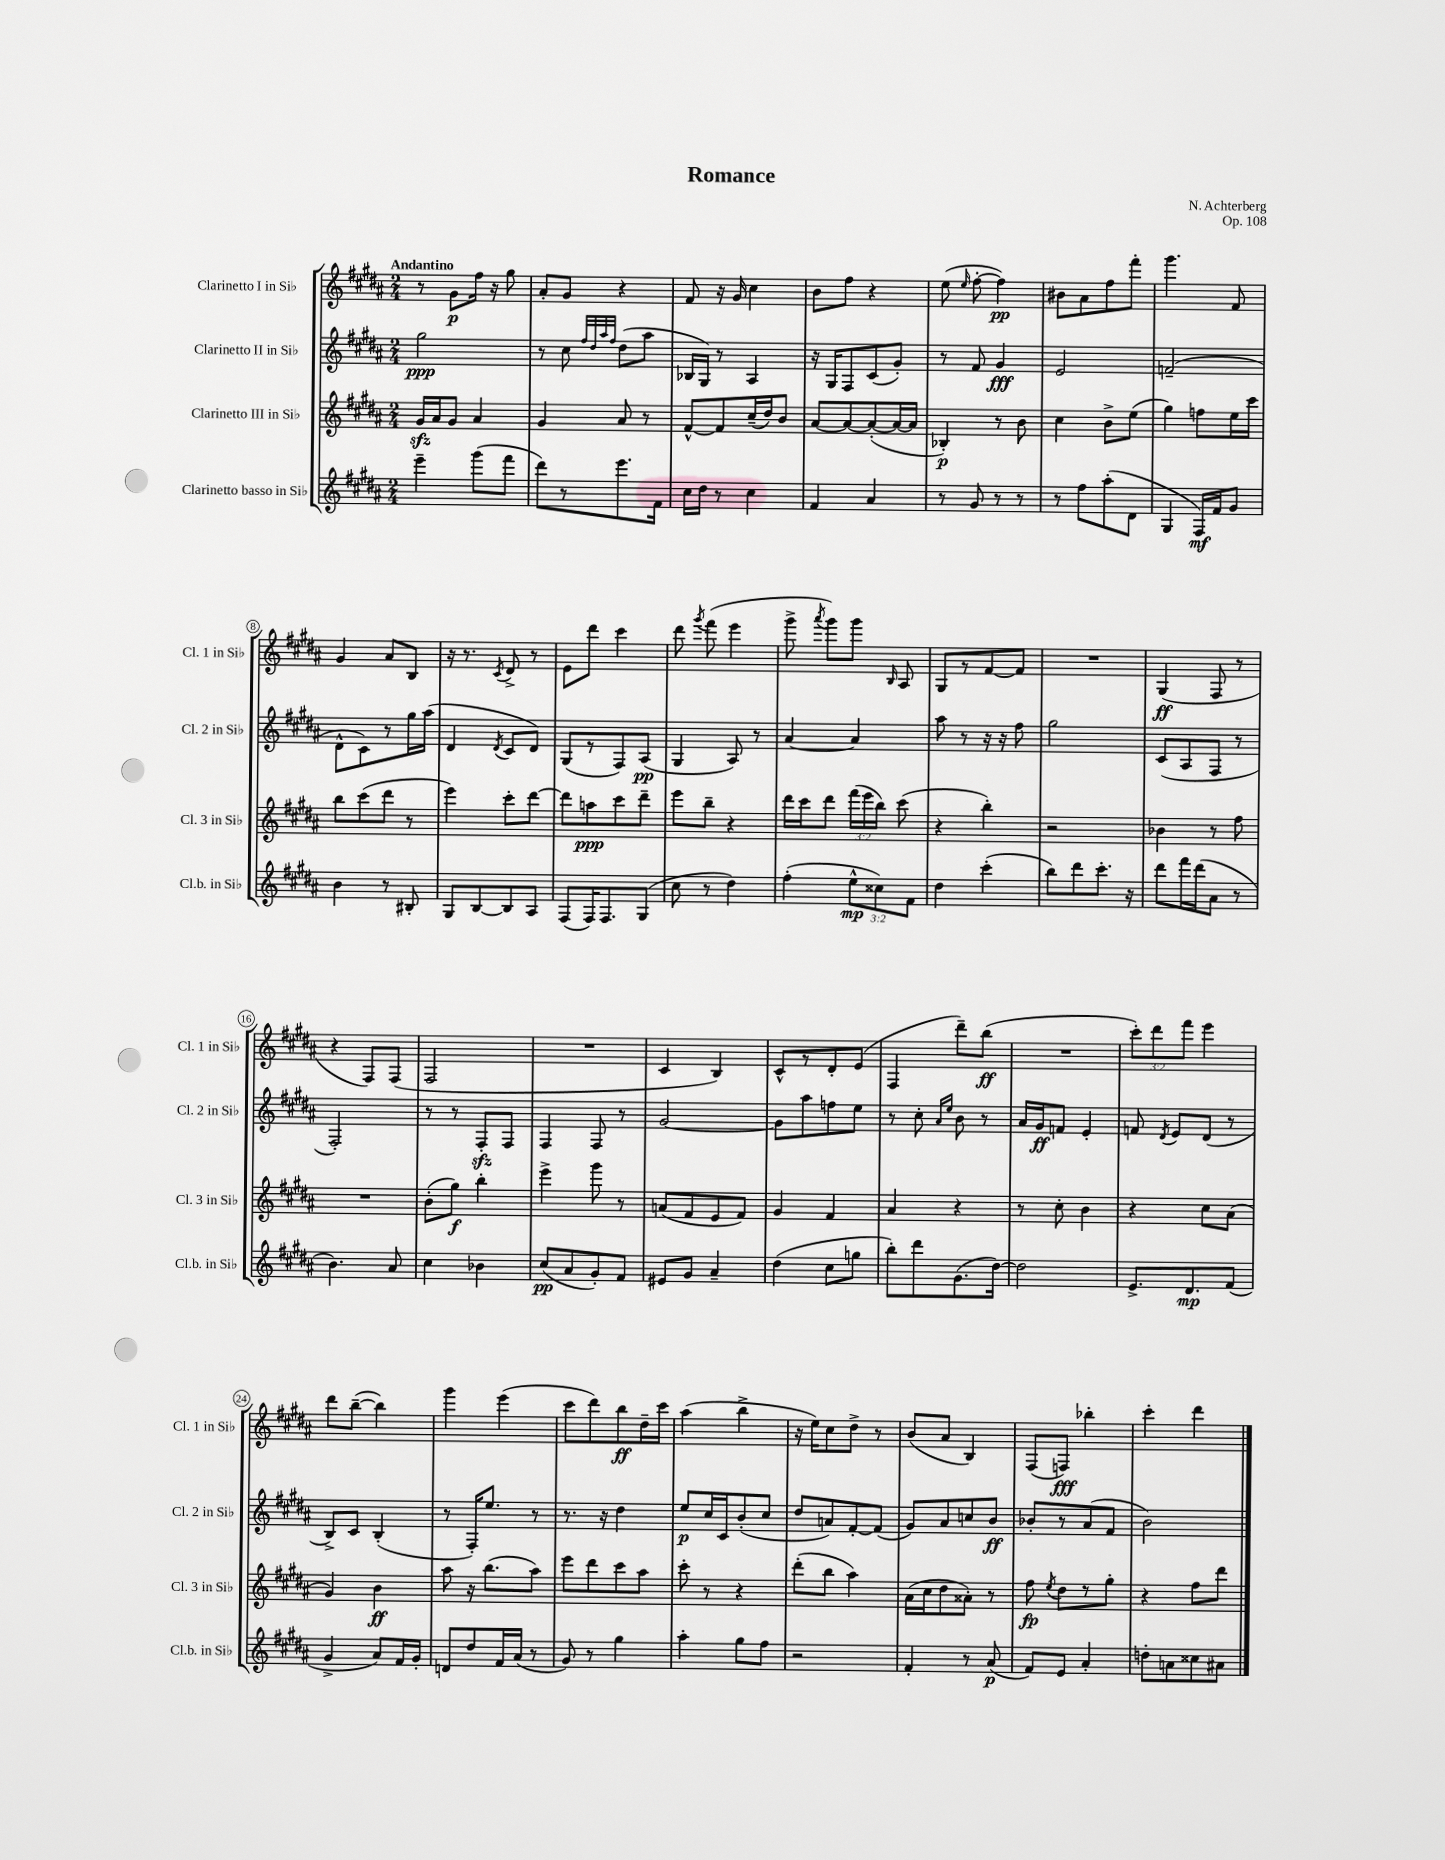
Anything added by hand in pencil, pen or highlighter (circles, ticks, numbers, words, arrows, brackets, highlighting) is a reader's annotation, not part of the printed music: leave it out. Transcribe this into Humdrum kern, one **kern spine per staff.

**kern	**kern	**kern	**kern
*staff4	*staff3	*staff2	*staff1
*clefG2	*clefG2	*clefG2	*clefG2
*k[f#c#g#d#a#]	*k[f#c#g#d#a#]	*k[f#c#g#d#a#]	*k[f#c#g#d#a#]
*M2/4	*M2/4	*M2/4	*M2/4
4eee~	16g#	2gg#	8r
.	16a#	.	.
.	8g#	.	8g#
(8ggg#	4a#	.	16ff#
.	.	.	16r
8fff#	.	.	8gg#
=	=	=	=
8ddd#)	4g#	8r	8a#'
8r	.	8cc#	8g#
.	.	32qqff#	.
.	.	32qqdd#	.
.	.	32qqaa#	.
.	.	32qqff#	.
8.eee	8a#	(8dd#	4r
.	8r	8aa#	.
16f#	.	.	.
=	=	=	=
16cc#	[8f#^^	16B-	8f#
16dd#	.	16G#)	.
8r	8f#]	8r	16r
.	.	.	16g#
4cc#	(16cc#~	4A#	4cc#
.	16dd#)	.	.
.	8b	.	.
=	=	=	=
4f#	[8a#	16r	8b
.	.	16G#	.
.	8a#_	8F#	8ff#
4a#	(8a#'_	(8c#	4r
.	16a#_	8g#')	.
.	16a#]	.	.
=	=	=	=
8r	4B-')	8r	(8ee
.	.	.	16qqee
8g#	.	8f#	[8ff#'
8r	8r	4g#	4ff#])
8r	8b	.	.
=	=	=	=
8r	4cc#	2e	8b#
8ff#	.	.	8a#
(8aa#'	8b^	.	8ff#
8d#	(8ee	.	8fff#'
=	=	=	=
4G#	4gg#)	(2f~	4.ggg#
16F#)	8ff	.	.
16f#	.	.	.
8g#	16ee	.	8f#
.	16ccc#	.	.
=	=	=	=
4b	8bb	8d#^^	4g#
.	(8ccc#	8c#)	.
8r	8ddd#	8r	8a#
8B#'	8r	16gg#	8B
.	.	(16aa#	.
=	=	=	=
8G#	4eee)	4d#	16r
.	.	.	8.r
[8B	.	.	.
.	.	8qd#	8qc#
8B]	8ccc#'	8c#	8d#^
8A#	[8ddd#	8d#)	8r
=	=	=	=
(8F#	8ddd#]	(8G#	8e
16F#)	8aa	8r	8ddd#
8.F#	.	.	.
.	8ccc#	8F#)	4ccc#
(8G#	8ddd#~	(8A#	.
=	=	=	=
8cc#	8eee	4G#	8ddd#
.	.	.	8qggg#
8r	8bb~	.	(8fff#
4dd#)	4r	8A#)	4eee
.	.	8r	.
=	=	=	=
(4ff#'	16ddd#	[4a#	8ggg#^
.	16ccc#	.	.
.	.	.	8qaaa#
.	8ddd#	.	8ggg#)
12ee^^	(24fff#	4a#]	8ggg#
.	24eee	.	.
12cc##)	24bb)	.	.
.	.	.	16qqB
.	(8ccc#	.	8A#
12f#	.	.	.
=	=	=	=
4dd#	4r	8aa#	8G#
.	.	8r	8r
(4ccc#'	4bb')	16r	[8f#
.	.	16r	.
.	.	8ff#	8f#]
=	=	=	=
8bb)	2r	2gg#	2r
8ddd#	.	.	.
8.ccc#'	.	.	.
16r	.	.	.
=	=	=	=
8ddd#	4b-	(8c#	(4G#
16fff#	.	8A#	.
(16ddd#	.	.	.
8a#	8r	8F#	8F#
8r	8ff#	8r	8r
=	=	=	=
4.b)	2r	2F#')	4r
.	.	.	8F#)
8a#	.	.	(8F#
=	=	=	=
4cc#	(8b'	8r	2F#
.	8gg#)	8r	.
4b-	4bb'	8F#'	.
.	.	8F#	.
=	=	=	=
(8cc#	4eee^	4F#	2r
8a#	.	.	.
8g#')	8ggg#	8F#	.
8f#	8r	8r	.
=	=	=	=
8e#	(8a	[2g#	4c#
8g#	8f#	.	.
4a#~	8e	.	4B)
.	8f#)	.	.
=	=	=	=
(4dd#	4g#	8g#]	8c#^^
.	.	8aa#	8r
8cc#	4f#	8ff	8d#'
8gg	.	8ee	(8e
=	=	=	=
8bb')	4a#	8r	4F#
8ddd#	.	8cc#'	.
.	.	16qqa#	.
.	.	16qqee	.
(8.g#	4r	8b	8ddd#~)
.	.	8r	(8bb
[16dd#)	.	.	.
=	=	=	=
2dd#]	8r	16a#	2r
.	.	16g#	.
.	8cc#'	8f	.
.	4b	4e'	.
=	=	=	=
8.e^	4r	8f	12ccc#')
.	.	.	12ddd#
.	.	8qd#	.
.	.	8e	.
.	.	.	12fff#
8.d#	.	.	.
.	8cc#	(8d#	4eee
(8f#	(8a#	8r	.
=	=	=	=
4g#^	4g#)	8B^)	8ddd#
.	.	8c#	([8bb~
8a#)	4b	(4B'	4bb])
16f#	.	.	.
16g#'	.	.	.
=	=	=	=
8d	8aa#	8r	4ggg#
8dd#	16r	16F#')	.
.	(8.bb	8.ee	.
16f#	.	.	(4eee
(16a#	.	.	.
8r	8aa#)	8r	.
=	=	=	=
8g#)	8eee	8.r	8ccc#
8r	8ddd#	.	8ddd#)
.	.	16r	.
4gg#	8ccc#	4dd#	8bb
.	8aa#	.	16dd#~
.	.	.	16ccc#
=	=	=	=
4aa#'	8ccc#'	8ee	(4aa#
.	8r	16cc#	.
.	.	16c#	.
8gg#	4r	(8b'	4bb^
8ff#	.	8cc#	.
=	=	=	=
2r	(8ddd#'	8dd#	16r
.	.	.	16ee)
.	8bb	8a)	8cc#
.	4aa#)	[8f#'	8dd#^
.	.	(8f#]	8r
=	=	=	=
4f#'	(16a#	8g#)	(8b
.	16cc#	.	.
.	8dd#	8a#	8a#
8r	8a##')	8cc	4B)
(8a#	8r	8b	.
=	=	=	=
8f#)	8ff#	8b-'	(8F#
.	8qee	.	.
8e	8dd#	8r	8F)
4a#'	8r	(8a#	4bb-'
.	8gg#'	8f#	.
=	=	=	=
8dd'	4r	2b)	4ccc#'
8a	.	.	.
8cc##	8ff#	.	4ddd#
8a#	8ddd#	.	.
==	==	==	==
*-	*-	*-	*-
